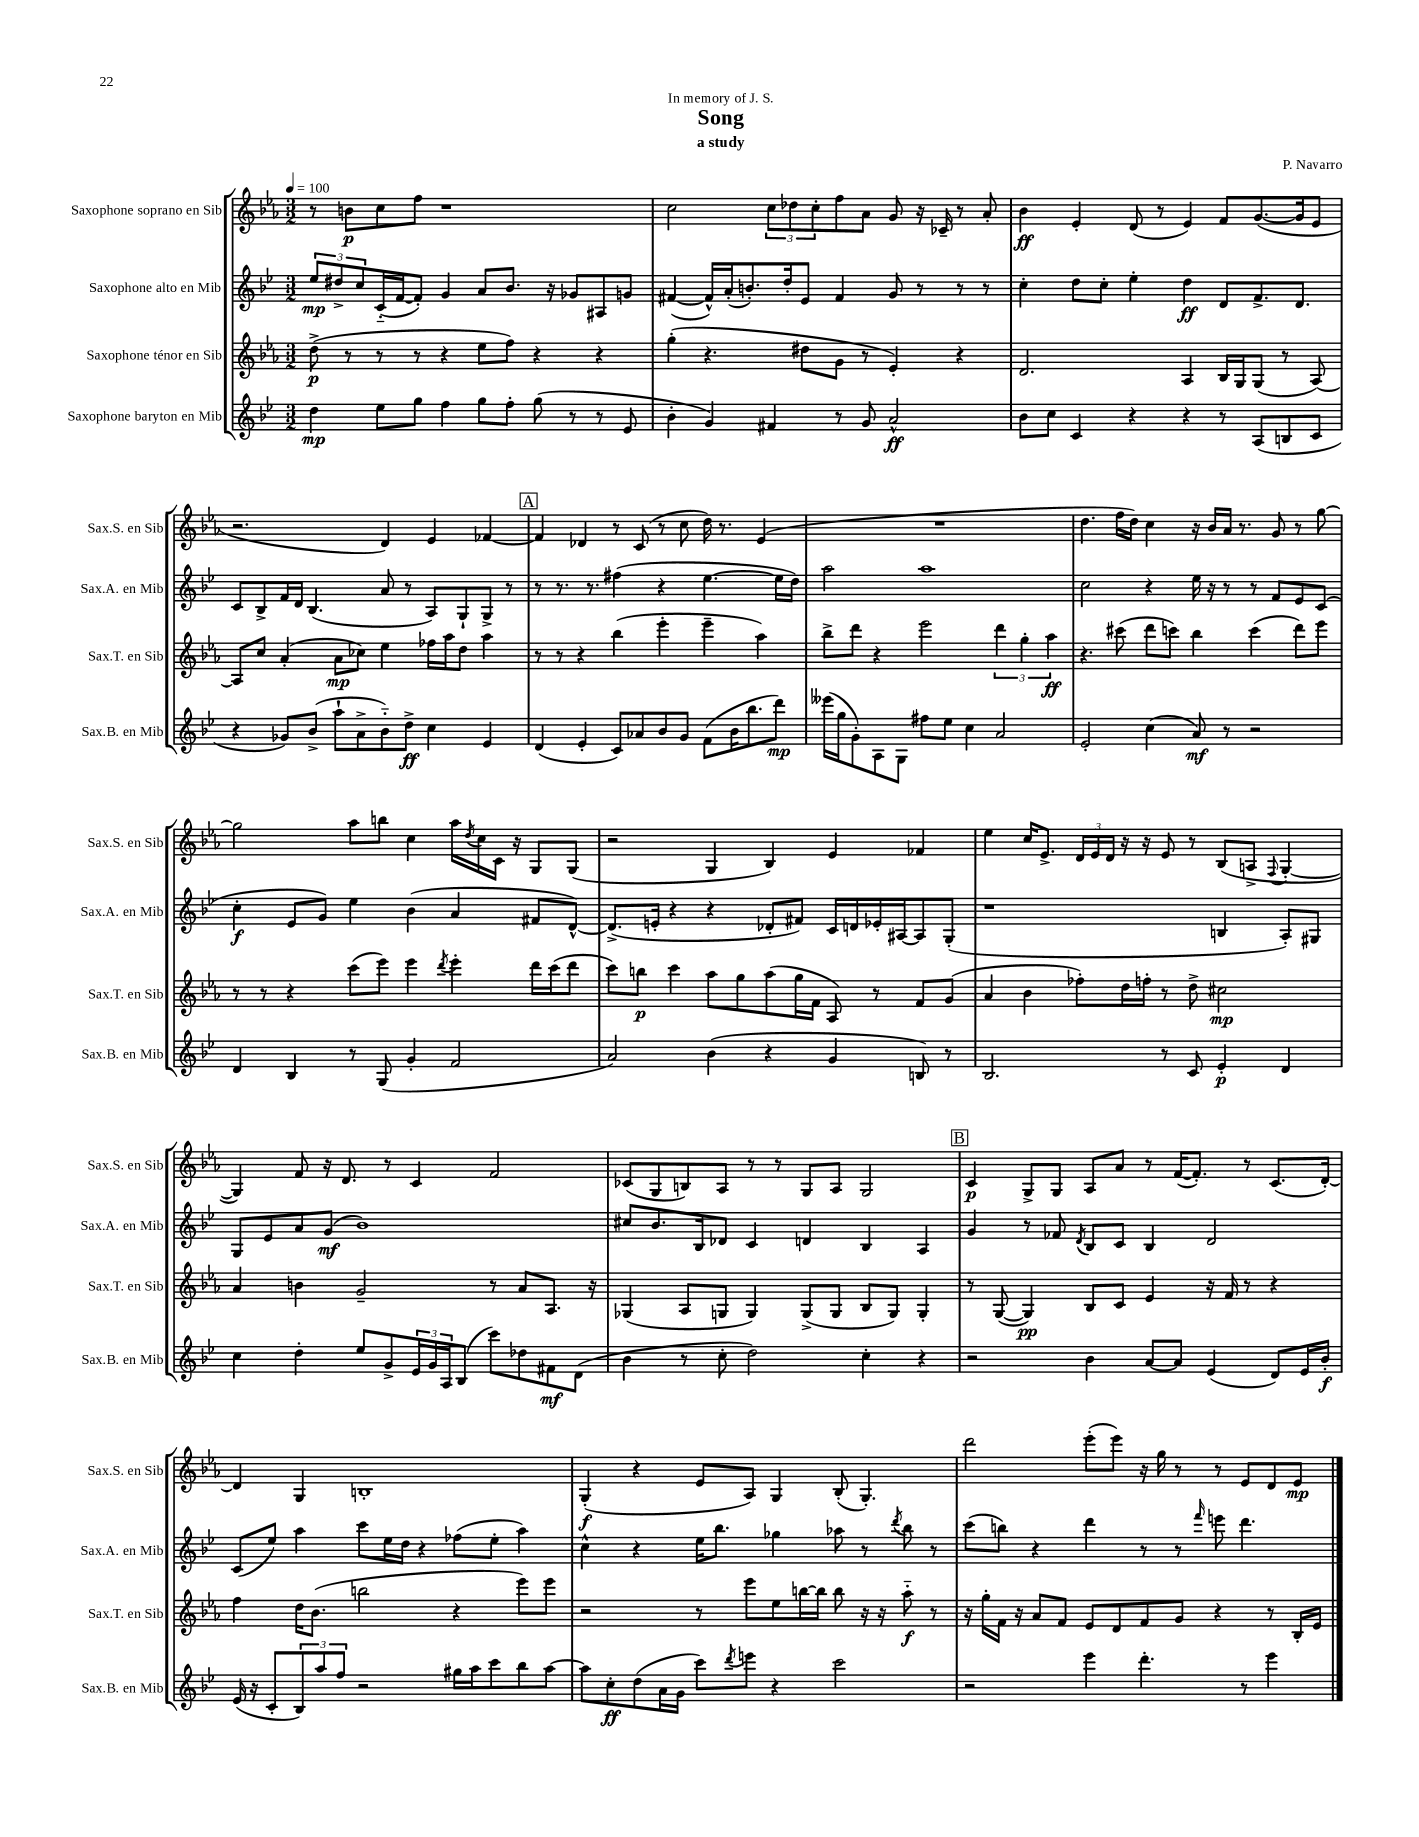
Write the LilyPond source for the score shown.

\header { title = "Song" composer = "P. Navarro" subtitle = "a study" dedication = "In memory of J. S." }
<<
\new StaffGroup <<
\new Staff = "s0" \with { instrumentName = "Saxophone soprano en Sib" shortInstrumentName = "Sax.S. en Sib" } {
    \clef treble \key ees \major \numericTimeSignature \time 3/2 \tempo 4 = 100
    r8 b'8\p c''8 f''8 r1 |
    c''2 \tuplet 3/2 { c''8 des''8 c''8-. } f''8 aes'8 g'8 r16 ces'16-- r8 aes'8-. |
    bes'4\ff ees'4-. d'8( r8 ees'4) f'8 g'8.~( g'16 ees'8 |
    r2. d'4) ees'4 fes'4~ |
    \mark \markup { \box "A" } fes'4 des'4 r8 c'8( r8 c''8 d''16) r8. ees'4( |
    R1. |
    d''4. f''16 d''16) c''4 r16 bes'16 aes'16 r8. g'8 r8 g''8~ |
    g''2 aes''8 b''8 c''4 aes''16 \acciaccatura { d''8 } c''16 c'16 r16 g8 g8( |
    r2 g4 bes4) ees'4 fes'4 |
    ees''4 c''16 ees'8.-> \tuplet 3/2 { d'16 ees'16 d'16 } r16 r16 ees'8 r8 bes8( a8-> \appoggiatura { f8 } g4~-. |
    g4) f'8 r16 d'8. r8 c'4 f'2 |
    ces'8( g8 b8) aes8 r8 r8 g8 aes8 g2 |
    \mark \markup { \box "B" } c'4\p g8-> g8 aes8 aes'8 r8 f'16~( f'8.-.) r8 c'8.( d'16~-.) |
    d'4 g4 b1-. |
    g4-.\f( r4 ees'8 aes8) g4 bes8-.( g4.-.) |
    d'''2 ees'''8-.( ees'''8) r16 g''16 r8 r8 ees'8 d'8 ees'8\mp \bar "|." |
}
\new Staff = "s1" \with { instrumentName = "Saxophone alto en Mib" shortInstrumentName = "Sax.A. en Mib" } {
    \clef treble \key bes \major \numericTimeSignature \time 3/2
    \tuplet 3/2 { ees''8\mp dis''8-> c''8 } c'16-_( f'16~ f'8-.) g'4 a'8 bes'8. r16 ges'8 ais8 g'8 |
    fis'4~( fis'16-^) a'16-.( b'8.-.) d''16-. ees'8 fis'4 g'8 r8 r8 r8 |
    c''4-. d''8 c''8-. ees''4-. d''4\ff d'8 f'8.-> d'8. |
    c'8 bes8-> f'16 d'16 bes4.( a'8 r8 a8) g8-! g8-> r8 |
    \mark \markup { \box "A" } r8 r8. r8. fis''4( r4 ees''4.~ ees''16 d''16) |
    a''2 a''1 |
    c''2 r4 ees''16 r16 r8 r8 f'8 ees'8 c'8( |
    c''4-.\f ees'8 g'8) ees''4 bes'4( a'4 fis'8 d'8~-^) |
    d'8.->( e'16-. r4 r4 des'8-. fis'8) c'16 d'16 ees'16-. ais16~ ais8 g8-.( |
    r1 b4 a8-.) gis8 |
    g8 ees'8 a'8 g'8\mf( bes'1) |
    cis''8 bes'8. bes16 des'8 c'4 d'4 bes4 a4 |
    \mark \markup { \box "B" } g'4 r8 fes'8 \acciaccatura { d'8 } bes8 c'8 bes4 d'2 |
    c'8( ees''8) a''4 c'''8 ees''16 d''16 r4 fes''8( ees''8-. a''4) |
    c''4-^ r4 ees''16 bes''8. ges''4 aes''8 r8 \acciaccatura { d'''8 } bes''8 r8 |
    c'''8( b''8) r4 d'''4 r8 r8 \grace { f'''16 } e'''8 d'''4. \bar "|." |
}
\new Staff = "s2" \with { instrumentName = "Saxophone ténor en Sib" shortInstrumentName = "Sax.T. en Sib" } {
    \clef treble \key ees \major \numericTimeSignature \time 3/2
    d''8->\p( r8 r8 r8 r4 ees''8 f''8) r4 r4 |
    g''4-.( r4. dis''8 g'8 r8 ees'4-.) r4 |
    d'2. aes4 bes16 g16 g8( r8 aes8~) |
    aes8 c''8 aes'4-.( aes'8\mp ces''8) ees''4 fes''16 aes''16 d''8 aes''4 |
    \mark \markup { \box "A" } r8 r8 r4 bes''4( ees'''4-. ees'''4-- aes''4) |
    bes''8-> d'''8 r4 ees'''2 \tuplet 3/2 { d'''4 g''4-. aes''4\ff } |
    r4. cis'''8( d'''8 c'''8) bes''4 c'''4( d'''8) ees'''8 |
    r8 r8 r4 c'''8( ees'''8) ees'''4 \acciaccatura { d'''8 } ees'''4-. d'''16 c'''16( d'''8 |
    c'''8) b''8\p c'''4 aes''8 g''8 aes''8( g''16 f'16 aes8) r8 f'8 g'8( |
    aes'4 bes'4 fes''8-.) d''16 f''16-. r8 d''8-> cis''2\mp |
    aes'4 b'4 g'2-- r8 aes'8 aes8. r16 |
    ges4( aes8 g8 g4) g8->( g8 bes8 g8) g4-. |
    \mark \markup { \box "B" } r8 g8~( g4\pp) bes8 c'8 ees'4 r16 f'16 r8 r4 |
    f''4 d''16 bes'8.( b''2 r4 ees'''8) ees'''8 |
    r2 r8 ees'''8 ees''8 b''16~ b''16 b''8 r16 r16 aes''8-_\f r8 |
    r16 g''16-. f'16 r16 aes'8 f'8 ees'8 d'8 f'8 g'8 r4 r8 bes16-. ees'16 \bar "|." |
}
\new Staff = "s3" \with { instrumentName = "Saxophone baryton en Mib" shortInstrumentName = "Sax.B. en Mib" } {
    \clef treble \key bes \major \numericTimeSignature \time 3/2
    d''4\mp ees''8 g''8 f''4 g''8 f''8-. g''8( r8 r8 ees'8 |
    bes'4-. g'4) fis'4 r8 g'8 a'2-^\ff |
    bes'8 c''8 c'4 r4 r4 r8 a8( b8 c'8 |
    r4 ges'8) bes'8->( a''8-! a'8-> bes'8-_) d''8->\ff c''4 ees'4 |
    \mark \markup { \box "A" } d'4( ees'4-. c'8) aes'8 bes'8 g'8 f'8( bes'16 bes''8. d'''8\mp) |
    eeses'''16( g''16 g'8-.) a8 g8 fis''8 ees''8 c''4 a'2 |
    ees'2-. c''4( a'8\mf) r8 r2 |
    d'4 bes4 r8 g8( g'4-. f'2 |
    a'2) bes'4( r4 g'4 b8) r8 |
    bes2. r8 c'8 ees'4-.\p d'4 |
    c''4 d''4-. ees''8 g'8-> \tuplet 3/2 { ees'16 g'16 a16 } bes8( c'''8) des''8 fis'8\mf d'8( |
    bes'4 r8 c''8-. d''2) c''4-. r4 |
    \mark \markup { \box "B" } r2 bes'4 a'8~ a'8 ees'4( d'8) ees'16 bes'16-.\f |
    ees'16( r16 c'8-. \tuplet 3/2 { bes8) a''8 f''8 } r2 gis''16 a''16 c'''8 bes''8 a''8~ |
    a''8 c''8-.\ff d''8( a'16 g'16 c'''8) \acciaccatura { d'''8 } e'''8 r4 c'''2 |
    r2 ees'''4 d'''4.-. r8 ees'''4 \bar "|." |
}
>>
>>
\layout { \context { \Score \remove "Bar_number_engraver" } }
